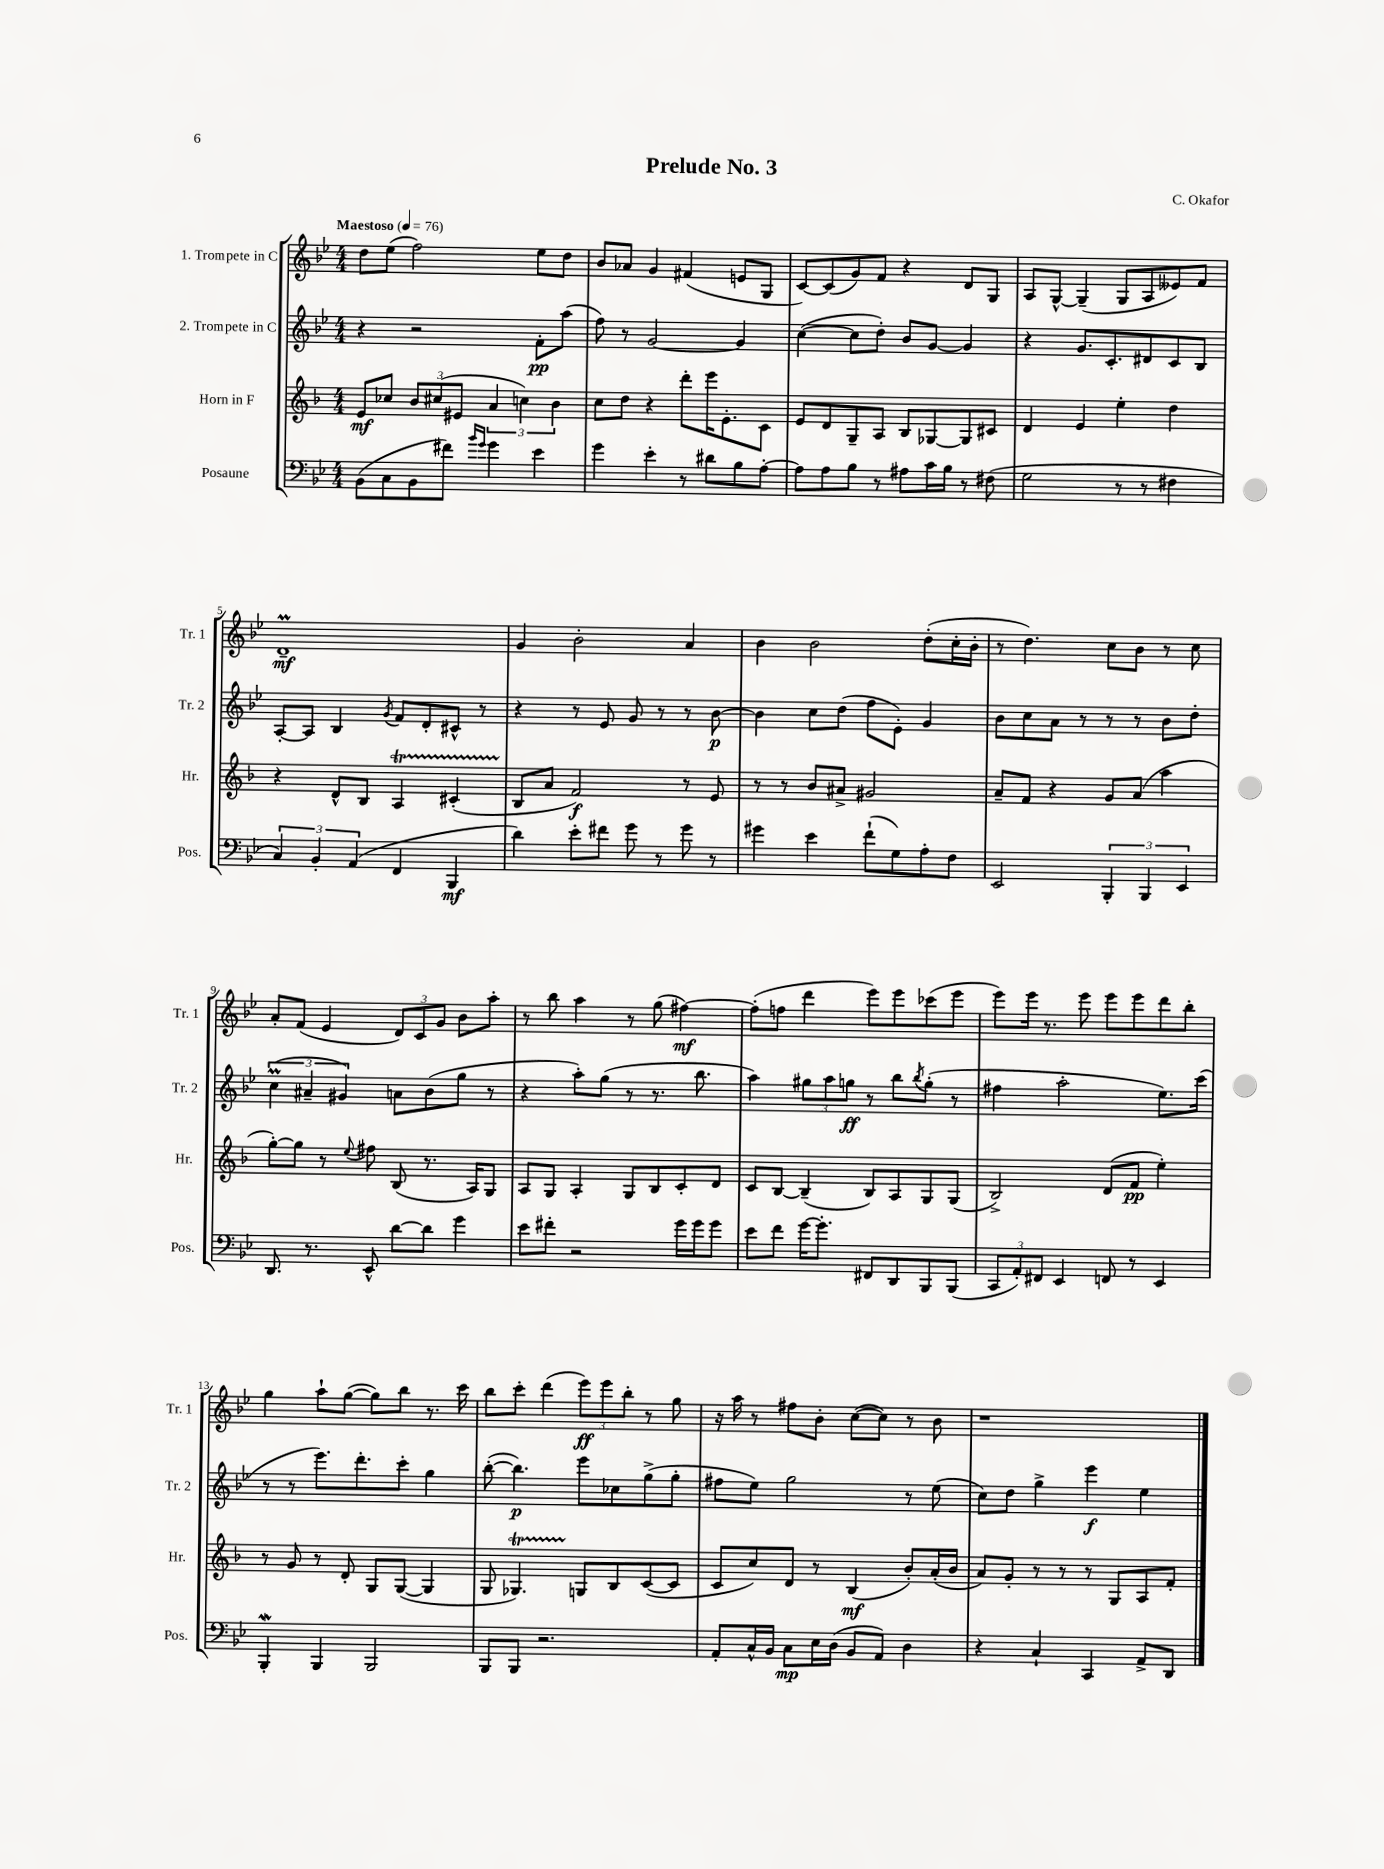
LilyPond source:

\header { title = "Prelude No. 3" composer = "C. Okafor" }
<<
\new StaffGroup <<
\new Staff = "s0" \with { instrumentName = "1. Trompete in C" shortInstrumentName = "Tr. 1" } {
    \clef treble \key bes \major \numericTimeSignature \time 4/4 \tempo "Maestoso" 4 = 76
    d''8 ees''8( f''2) ees''8 d''8 |
    bes'8 aes'8 g'4 fis'4( e'8 g8 |
    c'8~) c'8( g'8) f'8 r4 d'8 g8 |
    a8 g8~-^ g4--( g8 a8 eeses'8) f'8 |
    d'1--\prall\mf |
    g'4 bes'2-. a'4 |
    bes'4 bes'2 d''8-.( c''16-. bes'16-. |
    r8 d''4.) c''8 bes'8 r8 c''8 |
    a'8-. f'8( ees'4 \tuplet 3/2 { d'8) c'8 g'8 } bes'8 a''8-. |
    r8 bes''8 a''4 r8 g''8( fis''4~\mf) |
    fis''8-.( f''8 d'''4 ees'''8) ees'''8 ces'''8( ees'''8 |
    ees'''8) ees'''16 r8. ees'''8 ees'''8 ees'''8 d'''8 bes''8-. |
    g''4 a''8-! g''8~( g''8) bes''8 r8. c'''16 |
    bes''8 c'''8-. d'''4( \tuplet 3/2 { ees'''8\ff) ees'''8 bes''8-. } r8 g''8 |
    r16 a''16 r8 fis''8 bes'8-. c''8~( c''8) r8 bes'8 |
    r1 \bar "|." |
}
\new Staff = "s1" \with { instrumentName = "2. Trompete in C" shortInstrumentName = "Tr. 2" } {
    \clef treble \key bes \major \numericTimeSignature \time 4/4
    r4 r2 f'8-.\pp a''8( |
    f''8) r8 g'2~ g'4 |
    c''4~( c''8 d''8-.) bes'8 g'8~ g'4 |
    r4 g'8. c'8.-. dis'8 c'8 bes8 |
    a8~-. a8 bes4 \acciaccatura { g'8 } f'8 d'8-. cis'8-^ r8 |
    r4 r8 ees'8 g'8 r8 r8 bes'8~\p |
    bes'4 c''8 d''8( f''8 ees'8-.) g'4 |
    bes'8 c''8 a'8 r8 r8 r8 bes'8 d''8-. |
    \tuplet 3/2 { c''4\prall( ais'4-- gis'4) } a'8 bes'8( g''8 r8 |
    r4 a''8-.) g''8( r8 r8. bes''8. |
    a''4) \tuplet 3/2 { gis''8 a''8 g''8\ff } r8 bes''8 \acciaccatura { bes''8 } g''8-.( r8 |
    fis''4 a''2-. ees''8.) c'''16( |
    r8 r8 ees'''8.) d'''8.-. c'''8-. g''4 |
    bes''8~-.( bes''4.\p) ees'''8 ces''8 g''8->( g''8-. |
    fis''8 ees''8) g''2 r8 ees''8( |
    c''8) d''8 g''4-> ees'''4\f ees''4 \bar "|." |
}
\new Staff = "s2" \with { instrumentName = "Horn in F" shortInstrumentName = "Hr." } {
    \clef treble \key f \major \numericTimeSignature \time 4/4
    e'8\mf ces''8 \tuplet 3/2 { bes'8 cis''8( eis'8 } \tuplet 3/2 { a'4 c''4) bes'4 } |
    c''8 d''8 r4 d'''8-. e'''16 e'8.-. c'8 |
    e'8 d'8 g8-- a8 bes8 ges8~ ges8 cis'8 |
    d'4 e'4 e''4-. d''4 |
    r4 d'8-^ bes8 a4\startTrillSpan cis'4-.( |
    bes8\stopTrillSpan a'8 f'2\f) r8 e'8 |
    r8 r8 bes'8 ais'8-> gis'2 |
    a'8-- f'8 r4 g'8 a'8( a''4 |
    g''8~-.) g''8 r8 \appoggiatura { e''8 } fis''8 bes8( r8. a16) g8 |
    a8 g8 a4-. g8 bes8 c'8-. d'8 |
    c'8 bes8~ bes4--( bes8) a8 g8 g8( |
    bes2->) d'8( f'8\pp e''4-.) |
    r8 g'8 r8 d'8-. g8 g8~( g4 |
    g8 ges4.\startTrillSpan) g8\stopTrillSpan bes8 c'8~( c'8 |
    c'8 c''8) d'8 r8 bes4\mf( bes'8-.) a'16-.( bes'16 |
    a'8) g'8-. r8 r8 r8 g8 a8 f'8-. \bar "|." |
}
\new Staff = "s3" \with { instrumentName = "Posaune" shortInstrumentName = "Pos." } {
    \clef bass \key bes \major \numericTimeSignature \time 4/4
    bes,8( c8 bes,8 fis'8) \grace { bes'16 g'16 } g'4 ees'4 |
    g'4 ees'4-. r8 dis'8 bes8 a8~-. |
    a8 a8 bes8 r8 ais8 c'16 bes16 r8 fis8( |
    g2 r8 r8 fis4 |
    \tuplet 3/2 { c4) bes,4-. a,4( } f,4 bes,,4\mf |
    d'4) ees'8-. fis'8 g'8 r8 g'8 r8 |
    gis'4 ees'4 f'8-!( g8) a8-. f8 |
    ees,2 \tuplet 3/2 { bes,,4-. bes,,4 ees,4 } |
    d,8. r8. ees,8-^ d'8~ d'8 g'4 |
    ees'8 fis'8-. r2 g'16 g'16 g'8 |
    ees'8 f'8 g'16~ g'8.-. fis,8 d,8 bes,,8 bes,,8( |
    \tuplet 3/2 { c,8 a,8-.) fis,8 } ees,4 f,8 r8 ees,4 |
    bes,,4-.\mordent bes,,4 bes,,2 |
    bes,,8 bes,,8 r2. |
    a,8-. c16-^ bes,16 c8\mp ees16 d16( bes,8 a,8) d4 |
    r4 c4-! c,4 a,8-> d,8 \bar "|." |
}
>>
>>
